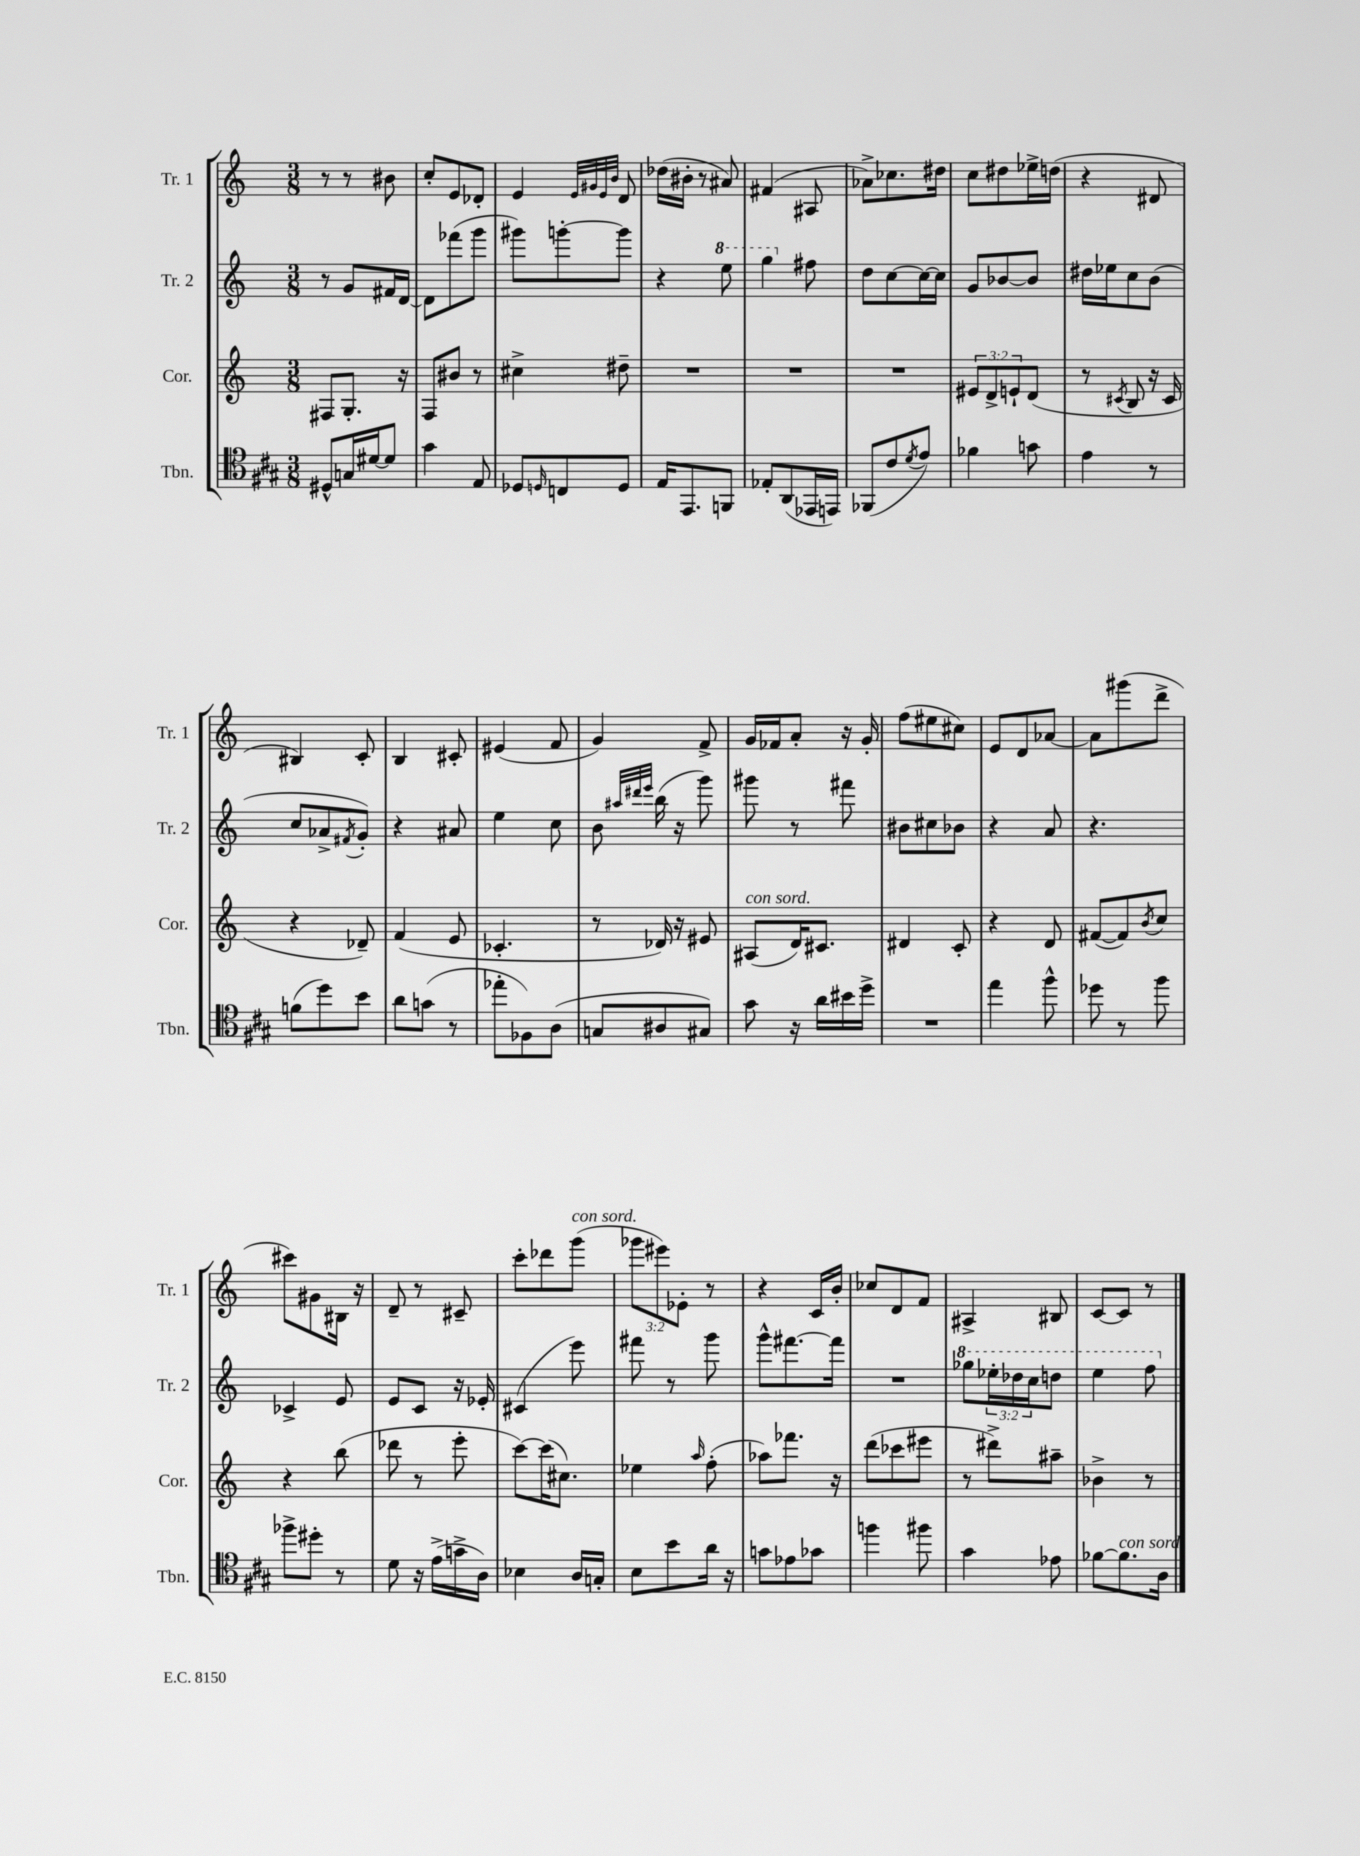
<<
\new StaffGroup <<
\new Staff = "s0" \with { instrumentName = "Tr. 1" shortInstrumentName = "Tr. 1" } {
    \clef treble \key c \major \numericTimeSignature \time 3/8 \override Staff.TupletNumber.text = #tuplet-number::calc-fraction-text
    r8 r8 bis'8 |
    c''8-. e'8 des'8-. |
    e'4 \grace { e'32 gis'32 e'32 b'32 } d'8 |
    des''16( bis'16-. r8 ais'8) |
    fis'4( ais8 |
    aes'8->) ces''8. dis''16 |
    c''8 dis''8 ees''16-> d''16( |
    r4 dis'8 |
    bis4) c'8-. |
    b4 cis'8-. |
    eis'4( f'8 |
    g'4) f'8-> |
    g'16 fes'16 a'8-. r16 g'16-. |
    f''8( eis''8 cis''8) |
    e'8 d'8 aes'8~ |
    aes'8 gis'''8( d'''8-> |
    cis'''8) gis'8 bis16 r16 |
    d'8-- r8 cis'8-- |
    c'''8-. des'''8 g'''8^\markup { \italic "con sord." }( |
    \tuplet 3/2 { ges'''8 eis'''8) ees'8-. } r8 |
    r4 c'16 b'16-. |
    ces''8 d'8 f'8 |
    ais4-> bis8 |
    c'8~ c'8 r8 \bar "|." |
}
\new Staff = "s1" \with { instrumentName = "Tr. 2" shortInstrumentName = "Tr. 2" } {
    \clef treble \key c \major \numericTimeSignature \time 3/8 \override Staff.TupletNumber.text = #tuplet-number::calc-fraction-text
    r8 g'8 fis'16 d'16~ |
    d'8 fes'''8( g'''8 |
    gis'''8) g'''8~-. g'''8 |
    r4 \ottava #1 e'''8 |
    g'''4 \ottava #0 fis''8 |
    d''8 c''8~ c''16~ c''16 |
    g'8 bes'8~ bes'8 |
    dis''16 ees''16 c''8 b'8( |
    c''8 aes'8-> \acciaccatura { fis'8 } g'8-.) |
    r4 ais'8 |
    e''4 c''8 |
    b'8 \grace { ais''32 dis'''32 e'''32 } b''16( r16 g'''8) |
    gis'''8 r8 fis'''8 |
    bis'8 cis''8 bes'8 |
    r4 a'8 |
    r4. |
    ces'4-> e'8 |
    e'8 c'8 r16 ees'16-. |
    cis'4( e'''8) |
    fis'''8 r8 g'''8 |
    g'''8-^ fis'''8.~ fis'''16 |
    R4. |
    \ottava #1 ges'''8 \tuplet 3/2 { ees'''16-. des'''16 c'''16 } d'''8 |
    e'''4 f'''8 \ottava #0 \bar "|." |
}
\new Staff = "s2" \with { instrumentName = "Cor." shortInstrumentName = "Cor." } {
    \clef treble \key c \major \numericTimeSignature \time 3/8 \override Staff.TupletNumber.text = #tuplet-number::calc-fraction-text
    fis8 g8.-. r16 |
    f8 bis'8 r8 |
    cis''4-> dis''8-- |
    R4. |
    R4. |
    R4. |
    \tuplet 3/2 { eis'8 d'8-> e'8-! } d'8( |
    r8 \acciaccatura { cis'8 } b8 r16 cis'16 |
    r4 des'8--) |
    f'4( e'8 |
    ces'4.-. |
    r8 des'16) r16 eis'8 |
    ais8^\markup { \italic "con sord." }( d'16) cis'8. |
    dis'4 c'8-. |
    r4 d'8 |
    fis'8~( fis'8) \acciaccatura { b'8 } c''8 |
    r4 b''8( |
    des'''8 r8 e'''8-. |
    c'''8~) c'''16( cis''8.) |
    ees''4 \grace { a''16 } f''8-.( |
    aes''8) fes'''8. r16 |
    d'''8( ces'''8 eis'''8 |
    r8 dis'''8->) ais''8-- |
    bes'4-> r8 \bar "|." |
}
\new Staff = "s3" \with { instrumentName = "Tbn." shortInstrumentName = "Tbn." } {
    \clef tenor \key a \major \numericTimeSignature \time 3/8
    dis8-^ g16 dis'16~ dis'8 |
    gis'4 e8 |
    des8 \grace { d16 } c8 d8 |
    e16 e,8. f,8 |
    ees8-. a,8( ees,16 e,16) |
    fes,8( cis'8 \acciaccatura { d'8 } e'8) |
    fes'4 g'8 |
    e'4 r8 |
    f'8( d''8) b'8 |
    a'8 g'8( r8 |
    ees''8-. fes8) a8( |
    g8 ais8 gis8) |
    gis'8 r16 a'16 bis'16 d''16-> |
    R4. |
    e''4 fis''8-^ |
    des''8 r8 fis''8 |
    fes''8-> dis''8-. r8 |
    d'8 r16 e'16->( g'16-> a16) |
    bes4 a16 g16-. |
    b8 b'8 a'16 r16 |
    g'8 ees'8 ges'8 |
    f''4 fis''8 |
    gis'4 ees'8 |
    fes'8~ fes'8.^\markup { \italic "con sord." } a16 \bar "|." |
}
>>
>>
\layout { \context { \Score \remove "Bar_number_engraver" } }
